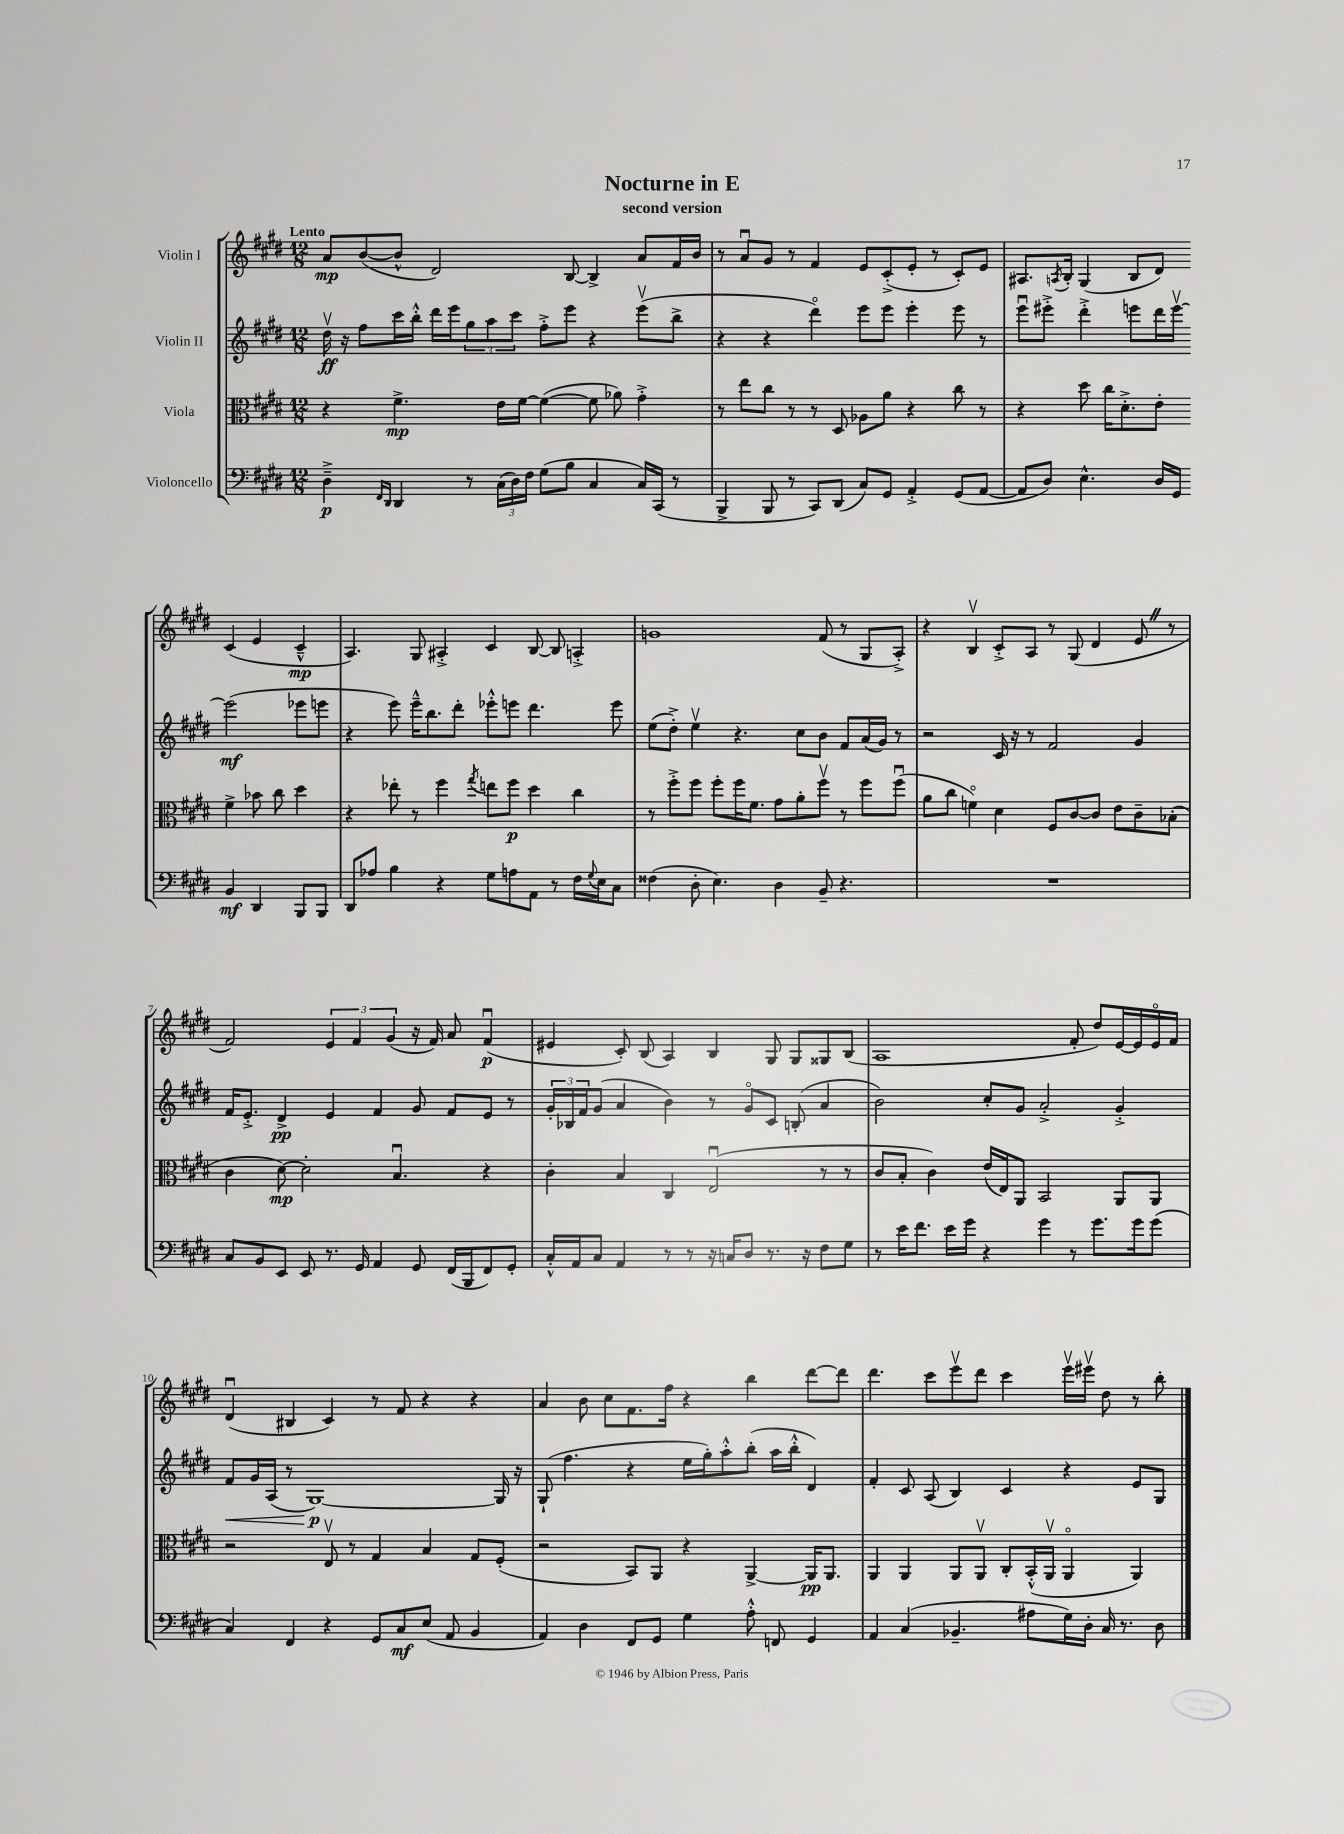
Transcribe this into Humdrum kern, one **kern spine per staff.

**kern	**dynam	**kern	**dynam	**kern	**dynam	**kern	**dynam
*part4	*part4	*part3	*part3	*part2	*part2	*part1	*part1
*staff4	*staff4	*staff3	*staff3	*staff2	*staff2	*staff1	*staff1
*I"Violoncello	*	*I"Viola	*	*I"Violin II	*	*I"Violin I	*
*clefF4	*	*clefC3	*	*clefG2	*	*clefG2	*
*k[f#c#g#d#]	*	*k[f#c#g#d#]	*	*k[f#c#g#d#]	*	*k[f#c#g#d#]	*
*M12/8	*	*M12/8	*	*M12/8	*	*M12/8	*
=1	=1	=1	=1	=1	=1	=1	=1
!	!	!	!	!	!	!LO:TX:a:B:t=Lento	!
4D#~^\	p	4r	.	16dd#v\	ff	8a/L	mp
.	.	.	.	16r	.	.	.
.	.	.	.	8ff#\L	.	([8b/	.
16qqFF#/LL	.	.	.	.	.	.	.
16qqDD#/JJ	.	.	.	.	.	.	.
4DD#/	.	4.f#^\	mp	16ccc#\L	.	8b^^/J]	.
.	.	.	.	16bb'^^\JJ	.	.	.
.	.	.	.	16ddd#\LL	.	2d#/)	.
.	.	.	.	16eee\J	.	.	.
8r	.	.	.	12gg#\	.	.	.
.	.	.	.	12aa\	.	.	.
(24C#\LL	.	16e\LL	.	.	.	.	.
24D#\)	.	.	.	12ccc#\J	.	.	.
.	.	[16f#\JJ	.	.	.	.	.
24F#\JJ	.	.	.	.	.	.	.
(8G#\L	.	(4f#\_	.	8ff#'^\L	.	.	.
8B\J	.	.	.	8eee\J	.	[8B/	.
4C#/	.	8f#\]	.	4r	.	4B^/]	.
.	.	8a-X\)	.	.	.	.	.
16C#/LL)	.	4g#'^\	.	(8eeev\L	.	8a/L	.
(16CC#/JJ	.	.	.	.	.	.	.
8r	.	.	.	8bb^\J	.	16f#/L	.
.	.	.	.	.	.	16b/JJ	.
=2	=2	=2	=2	=2	=2	=2	=2
4BBB^/	.	8r	.	4r	.	8r	.
.	.	8ee\L	.	.	.	8au/L	.
8BBB/	.	8cc#\J	.	4r	.	8g#/J	.
8r	.	8r	.	.	.	8r	.
8CC#/L)	.	8r	.	4ddd#\)	.	4f#/	.
(8DD#/J	.	8D#/	.	.	.	.	.
8C#/L)	.	8A-X\L	.	8eee\L	.	8e/L	.
8GG#/J	.	8a\J	.	8eee\J	.	(8c#'^/	.
4AA'^/	.	4r	.	4eee'\	.	8e'/J	.
.	.	.	.	.	.	8r	.
(8GG#/L	.	8cc#\	.	8eee\	.	8c#'/L)	.
[8AA/J	.	8r	.	8r	.	8e/J	.
=3	=3	=3	=3	=3	=3	=3	=3
8AA/L]	.	4r	.	8eeeu\L	.	8.A#X/L	.
8D#/J)	.	.	.	8eee#X'^\J	.	.	.
.	.	.	.	.	.	8qAn/	.
.	.	.	.	.	.	16B'/Jk	.
4.E^^\	.	8dd#\	.	4ddd#'^\	.	(4G#/	.
.	.	16cc#\KL	.	.	.	.	.
.	.	8.d#'^\	.	.	.	.	.
.	.	.	.	8eeen\L	.	8B/L	.
16D#/LL	.	8e'\J	.	16ddd#\L	.	8d#/J)	.
16GG#/JJ	.	.	.	[16eeev\JJ	.	.	.
4BB/	mf	4f#^\	.	(2eee\]	mf	(4c#/	.
4DD#/	.	8b-X\	.	.	.	4e/	.
.	.	8cc#\	.	.	.	.	.
8BBB/L	.	4dd#\	.	8eee-X\L	.	4c#~^^/	mp
8BBB/J	.	.	.	8eeen\J	.	.	.
!!LO:LB:g=z
=4	=4	=4	=4	=4	=4	=4	=4
8DD#/L	.	4r	.	4r	.	4.A/)	.
8A-X/J	.	.	.	.	.	.	.
4B\	.	8ee-X'\	.	8eee\)	.	.	.
.	.	8r	.	16eee~^^\KL	.	8G#/	.
.	.	.	.	8.bb\	.	.	.
4r	.	4ff#\	.	.	.	4A#X'^/	.
.	.	.	.	8ddd#'\J	.	.	.
.	.	8qgg#/	.	.	.	.	.
8G#\L	.	8een\L	.	8eee-X'^^\L	.	4c#/	.
8An\	.	8ff#\J	p	8eeen\J	.	.	.
8AA\J	.	4dd#\	.	4.ddd#\	.	[8B/	.
8r	.	.	.	.	.	8B/]	.
16F#\LL	.	4cc#\	.	.	.	4An'^/	.
8qqG#/	.	.	.	.	.	.	.
16E\J	.	.	.	.	.	.	.
8C#\J	.	.	.	8eee\	.	.	.
=5	=5	=5	=5	=5	=5	=5	=5
(4F##X\	.	8r	.	(8ee\L	.	1gn	.
.	.	8ff#'^\L	.	8dd#'^\J)	.	.	.
8D#'\	.	8ff#\J	.	4eev\	.	.	.
4.E\)	.	8ff#'\L	.	.	.	.	.
.	.	16ff#\K	.	4.r	.	.	.
.	.	8.f#\J	.	.	.	.	.
4D#\	.	8g#\L	.	.	.	.	.
.	.	8a'\	.	8cc#\L	.	.	.
8BB~/	.	8ff#v\J	.	8b\J	.	(8f#/	.
4.r	.	8r	.	8f#/L	.	8r	.
.	.	8ff#\L	.	(16a/L	.	8G#/L	.
.	.	.	.	16g#/JJ)	.	.	.
.	.	(8ff#u\J	.	8r	.	8A'^/J)	.
=6	=6	=6	=6	=6	=6	=6	=6
1.r	.	8a\L	.	2r	.	4r	.
.	.	8cc#\J	.	.	.	.	.
.	.	4fn\)	.	.	.	4Bv/	.
.	.	4d#\	.	16c#/	.	8c#'^/L	.
.	.	.	.	16r	.	.	.
.	.	.	.	8r	.	8A/J	.
.	.	8F#/L	.	2f#/	.	8r	.
.	.	[8c#/	.	.	.	(8G#/	.
.	.	8c#/J]	.	.	.	4d#/	.
.	.	8e\L	.	.	.	.	.
.	.	8c#~\	.	4g#/	.	8eZ/	.
.	.	(8B-X'\J	.	.	.	8r	.
!!LO:LB:g=z
=7	=7	=7	=7	=7	=7	=7	=7
8C#/L	.	4c#\	.	16f#/KL	.	2f#/)	.
.	.	.	.	8.e'^/J	.	.	.
8BB/	.	.	.	.	.	.	.
8EE/J	.	[8d#\)	mp	4d#^/	pp	.	.
8EE/	.	2d#'\]	.	.	.	.	.
8.r	.	.	.	4e/	.	6e/	.
.	.	.	.	.	.	6f#/	.
16GG#/	.	.	.	.	.	.	.
4AA/	.	.	.	4f#/	.	.	.
.	.	.	.	.	.	(6g#/	.
.	.	4.Bu/	.	.	.	.	.
8GG#/	.	.	.	8g#/	.	16r	.
.	.	.	.	.	.	16f#/)	.
(16FF#/LL	.	.	.	8f#/L	.	8a/	.
16BBB/J	.	.	.	.	.	.	.
8FF#/)	.	4r	.	8e/J	.	(4f#u/	p
8GG#'/J	.	.	.	8r	.	.	.
=8	=8	=8	=8	=8	=8	=8	=8
16C#'^^/LL	.	4c#'\	.	24g#'/LL	.	4e#X/	.
.	.	.	.	24B-X/	.	.	.
16AA/J	.	.	.	.	.	.	.
.	.	.	.	24f#/J	.	.	.
8C#/J	.	.	.	(8g#/J	.	.	.
4AA/	.	4B/	.	4a/	.	8c#'/)	.
.	.	.	.	.	.	(8B/	.
8r	.	4C#/	.	4b\)	.	4A/)	.
8r	.	.	.	.	.	.	.
16r	.	(2Eu/	.	8r	.	4B/	.
16Cn/KL	.	.	.	.	.	.	.
8D#/J	.	.	.	8g#/L	.	.	.
8.r	.	.	.	8c#/J	.	8G#/	.
.	.	.	.	(8Bn'/	.	8G#/L	.
16r	.	.	.	.	.	.	.
8F#\L	.	8r	.	4a/	.	8G##X/	.
8G#\J	.	8r	.	.	.	(8B/J	.
=9	=9	=9	=9	=9	=9	=9	=9
8r	.	8c#/L	.	2b\)	.	1A	.
16e\KL	.	8B'/J	.	.	.	.	.
8.f#\J	.	.	.	.	.	.	.
.	.	4c#\)	.	.	.	.	.
16e\LL	.	.	.	.	.	.	.
16g#\JJ	.	.	.	.	.	.	.
4r	.	(16e/LL	.	8cc#'/L	.	.	.
.	.	16E/J)	.	.	.	.	.
.	.	8AA/J	.	8g#/J	.	.	.
4g#\	.	2BB/	.	2a'^/	.	.	.
8r	.	.	.	.	.	8f#'/	.
8.g#\L	.	.	.	.	.	8dd#/L)	.
.	.	8AA/L	.	4g#'^/	.	[16e/L	.
16g#\k	.	.	.	.	.	16e/]	.
(8g#\J	.	8AA/J	.	.	.	16e/	.
.	.	.	.	.	.	16f#/JJ	.
!!LO:LB:g=z
=10	=10	=10	=10	=10	=10	=10	=10
!	!	!	!	!	!LO:HP:b	!	!
4C#/)	.	2r	.	8f#/L	<	(4d#u/	.
.	.	.	.	16g#/L	.	.	.
.	.	.	.	(16A/JJ	.	.	.
4FF#/	.	.	.	8r	.	4B#X/	.
.	.	.	.	[1G#)	p	.	.
4r	.	8Ev/	.	.	.	4c#/)	.
.	.	8r	.	.	.	.	.
8GG#/L	.	4G#/	.	.	.	8r	.
8C#/	mf	.	.	.	.	8f#/	.
(8E/J	.	4B/	.	.	.	4r	.
8AA/	.	.	.	.	.	.	.
4BB/	.	8G#/L	.	.	.	4r	.
.	.	(8F#'/J	.	16G#/]	[	.	.
.	.	.	.	16r	.	.	.
=11	=11	=11	=11	=11	=11	=11	=11
4AA/)	.	2r	.	(8G#`/	.	4a/	.
.	.	.	.	4.ff#\	.	.	.
4D#\	.	.	.	.	.	8b\	.
.	.	.	.	.	.	8cc#\L	.
8FF#/L	.	8BB/L)	.	4r	.	8.f#\	.
8GG#/J	.	8AA/J	.	.	.	.	.
.	.	.	.	.	.	16ff#\Jk	.
4G#\	.	4r	.	16ee\LL	.	4r	.
.	.	.	.	16gg#'\J)	.	.	.
.	.	.	.	8aa'^^\	.	.	.
8A'^^\	.	[4AA^/	.	(8bb'\J	.	4bb\	.
8FFn/	.	.	.	16aa\LL	.	.	.
.	.	.	.	16bb'^^\JJ	.	.	.
4GG#/	.	16AA/KL]	pp	4d#/)	.	[8ddd#\L	.
.	.	8.AA/J	.	.	.	.	.
.	.	.	.	.	.	8ddd#\J]	.
=12	=12	=12	=12	=12	=12	=12	=12
4AA/	.	4AA/	.	4f#'/	.	4.ddd#\	.
(4C#/	.	4AA/	.	8c#/	.	.	.
.	.	.	.	(8A/	.	8ccc#\L	.
4.BB-X~/	.	8AA/L	.	4B/)	.	8eeev\	.
.	.	8AAv/J	.	.	.	8ddd#\J	.
.	.	8C#'/L	.	4c#/	.	4ccc#\	.
8A#X\L	.	(16BB'^^/L	.	.	.	.	.
.	.	16AAv/JJ	.	.	.	.	.
16G#\L)	.	4AA/	.	4r	.	16eeev\LL	.
16D#'\JJ	.	.	.	.	.	16eee#Xv\JJ	.
16C#/	.	.	.	.	.	8dd#\	.
8.r	.	.	.	.	.	.	.
.	.	4AA/)	.	8e/L	.	8r	.
8D#\	.	.	.	8G#/J	.	8bb'\	.
==	==	==	==	==	==	==	==
*-	*-	*-	*-	*-	*-	*-	*-
